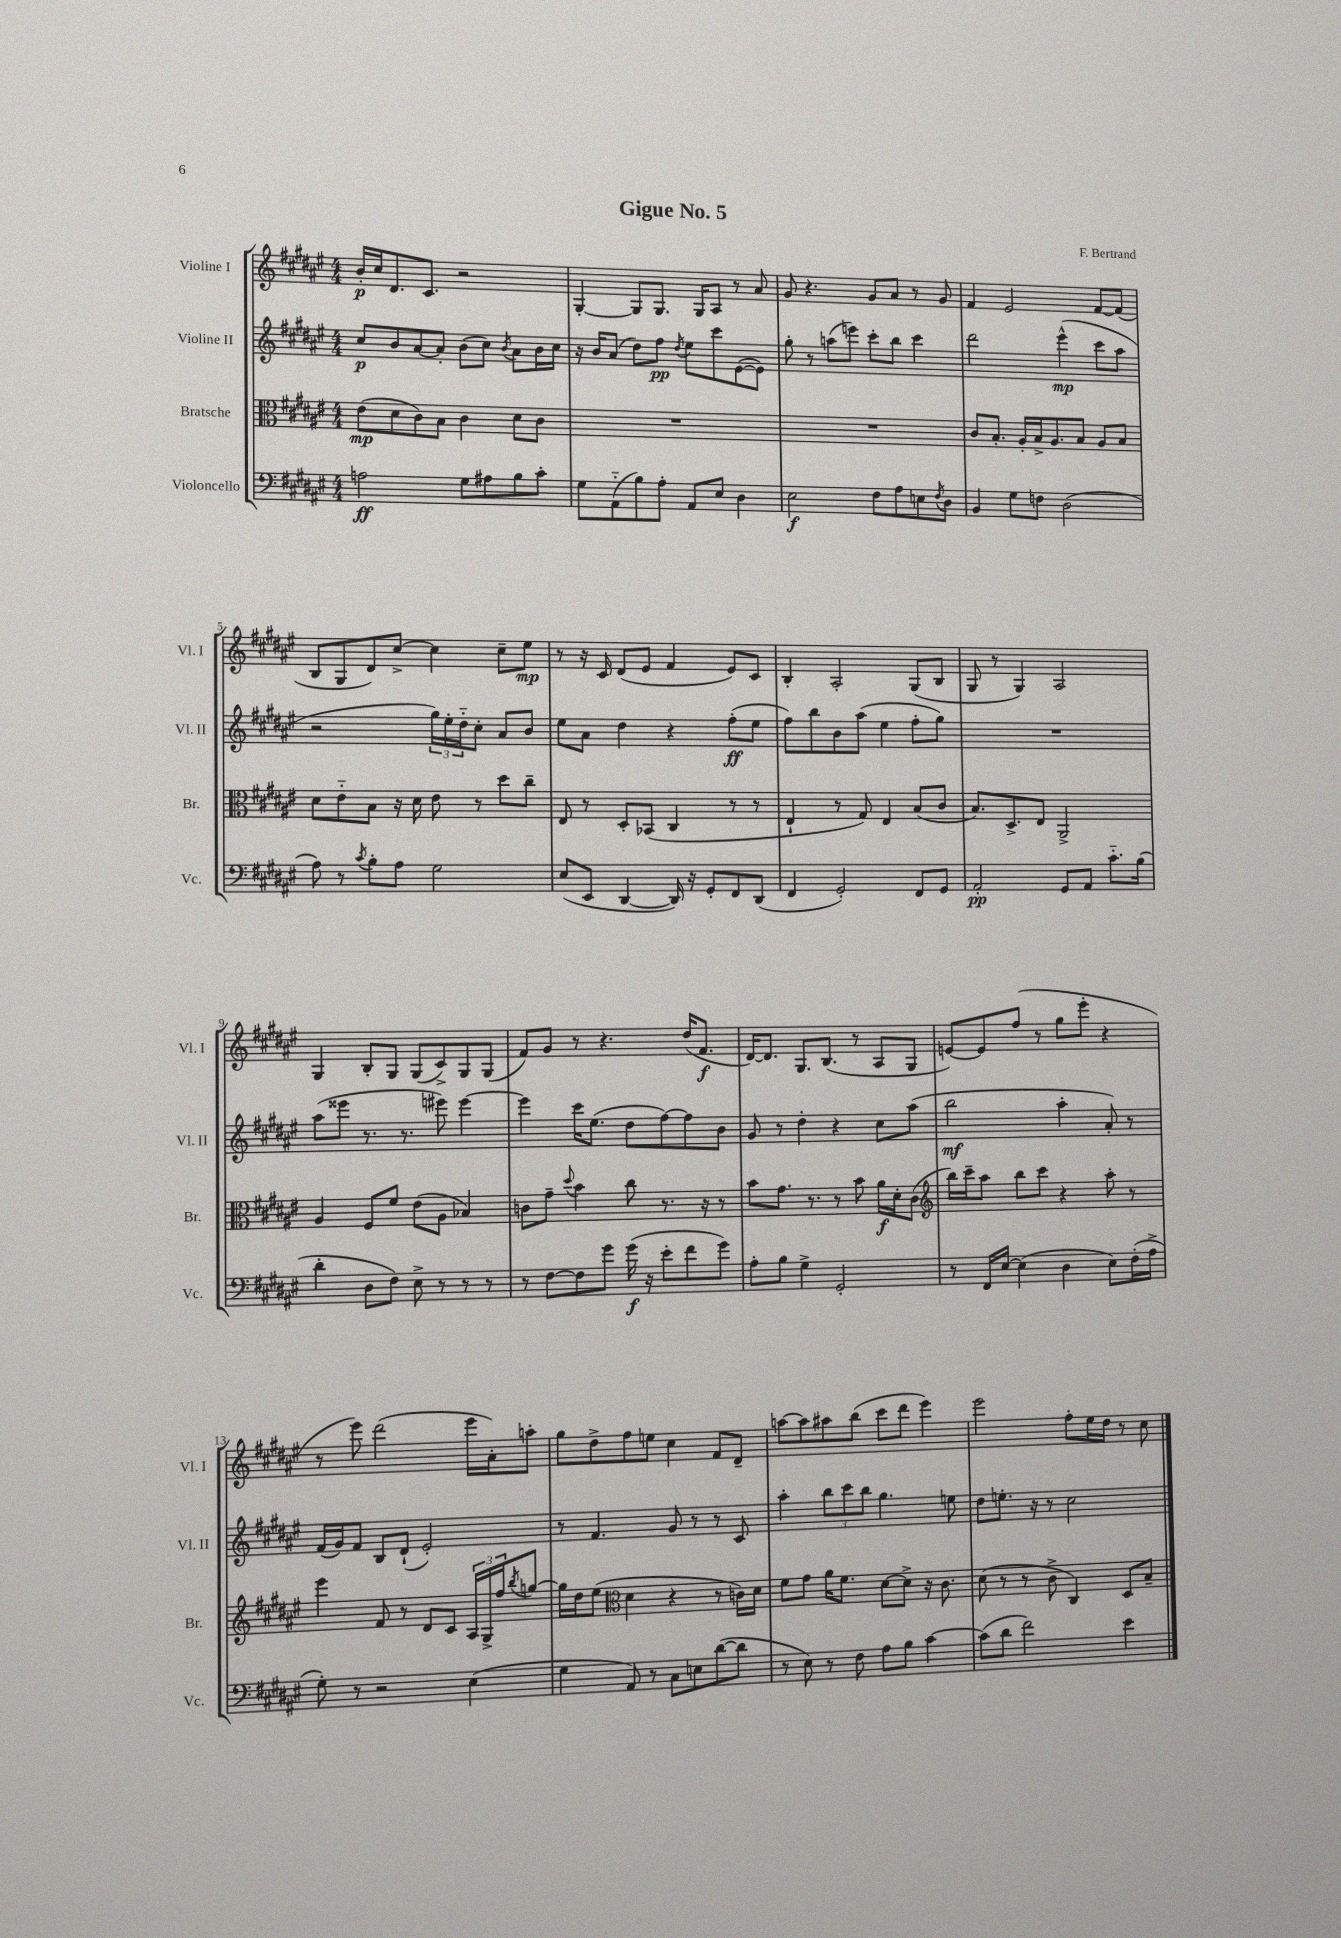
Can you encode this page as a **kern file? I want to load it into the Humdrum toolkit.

**kern	**dynam	**kern	**dynam	**kern	**dynam	**kern	**dynam
*part4	*part4	*part3	*part3	*part2	*part2	*part1	*part1
*staff4	*staff4	*staff3	*staff3	*staff2	*staff2	*staff1	*staff1
*I"Violoncello	*	*I"Bratsche	*	*I"Violine II	*	*I"Violine I	*
*I'Vc.	*	*I'Br.	*	*I'Vl. II	*	*I'Vl. I	*
*clefF4	*	*clefC3	*	*clefG2	*	*clefG2	*
*k[f#c#g#d#a#e#]	*	*k[f#c#g#d#a#e#]	*	*k[f#c#g#d#a#e#]	*	*k[f#c#g#d#a#e#]	*
*M4/4	*	*M4/4	*	*M4/4	*	*M4/4	*
=1	=1	=1	=1	=1	=1	=1	=1
2An\	ff	(8e#\L	mp	8cc#/L	p	16b'/LL	p
.	.	.	.	.	.	16cc#/J	.
.	.	8d#\	.	8b/	.	8.d#/	.
.	.	8c#\)	.	[8a#/	.	.	.
.	.	.	.	.	.	8.c#/J	.
.	.	8B\J	.	8a#'/J]	.	.	.
8G#\L	.	4c#\	.	(8b\L	.	2r	.
8A#X\	.	.	.	8cc#\J)	.	.	.
.	.	.	.	8qb/	.	.	.
8B\	.	8d#\L	.	8a#\L	.	.	.
8c#'\J	.	8c#\J	.	16b\L	.	.	.
.	.	.	.	16cc#\JJ	.	.	.
=2	=2	=2	=2	=2	=2	=2	=2
8G#\L	.	1r	.	16r	.	[4G#'/	.
.	.	.	.	16b/KL	.	.	.
(8AA#\	.	.	.	(8a#/J	.	.	.
8B\)	.	.	.	8dd#\L)	.	8G#/L]	.
8A#'\J	.	.	.	8ff#\J	pp	8.G#/J	.
.	.	.	.	8qdd#/	.	.	.
8AA#/L	.	.	.	8ee#\L	.	.	.
.	.	.	.	.	.	16G#/KL	.
8E#/J	.	.	.	8ccc#\	.	8A#/J	.
4D#\	.	.	.	([8e#\	.	8r	.
.	.	.	.	8e#\J])	.	8a#/	.
=3	=3	=3	=3	=3	=3	=3	=3
2E#\	f	1r	.	8gg#'\	.	8g#/	.
.	.	.	.	8r	.	4.r	.
.	.	.	.	(8aan\L	.	.	.
.	.	.	.	8eeen\J)	.	.	.
8F#\L	.	.	.	8ccc#'\L	.	8g#/L	.
8A#\	.	.	.	8bb\J	.	8a#/J	.
8En\	.	.	.	4ccc#\	.	8r	.
8qF#/	.	.	.	.	.	.	.
8D#\J	.	.	.	.	.	8g#/	.
=4	=4	=4	=4	=4	=4	=4	=4
4BB/	.	8c#/L	.	2ddd#\	.	4f#/	.
.	.	8.B'/J	.	.	.	.	.
8G#\L	.	.	.	.	.	2e#/	.
.	.	16A#'/LL	.	.	.	.	.
8Fn\J	.	16B^/J	.	.	.	.	.
.	.	8.A#/	.	.	.	.	.
(2D#\	.	.	.	(4eee#^^\	mp	.	.
.	.	8B/J	.	.	.	.	.
.	.	8A#/L	.	8ccc#\L	.	[8f#/L	.
.	.	8B/J	.	8aa#\J	.	(8f#/J]	.
!!LO:LB:g=z
=5	=5	=5	=5	=5	=5	=5	=5
8A#\)	.	8d#\L	.	2r	.	8B/L	.
8r	.	8e#\	.	.	.	8G#/	.
8qc#/	.	.	.	.	.	.	.
8B'\L	.	8B\J	.	.	.	8d#/)	.
8A#\J	.	16r	.	.	.	[8cc#^/J	.
.	.	16d#\	.	.	.	.	.
2G#\	.	8e#\	.	24gg#\LL)	.	4cc#\]	.
.	.	.	.	24ee#'\	.	.	.
.	.	.	.	24dd#\J	.	.	.
.	.	8r	.	8cc#'\J	.	.	.
.	.	8dd#\L	.	8a#/L	.	8cc#~\L	.
.	.	8cc#~\J	.	8b/J	.	8ee#\J	mp
=6	=6	=6	=6	=6	=6	=6	=6
(8E#/L	.	8E#/	.	8ee#\L	.	8r	.
8EE#/J	.	8r	.	8a#\J	.	16r	.
.	.	.	.	.	.	16c#/	.
[4DD#/	.	8D#'/L	.	4dd#\	.	(8d#/L	.
.	.	(8BB-X/J	.	.	.	8e#/J	.
16DD#/])	.	4C#/	.	4r	.	4f#/	.
16r	.	.	.	.	.	.	.
8GG#'/L	.	.	.	.	.	.	.
8FF#/	.	8r	.	(8ff#'\L	ff	8e#/L)	.
(8DD#/J	.	8r	.	8ee#\J	.	8c#/J	.
=7	=7	=7	=7	=7	=7	=7	=7
4FF#/	.	4E#`/	.	8ff#\L)	.	4B'/	.
.	.	.	.	8bb\	.	.	.
2GG#'/)	.	8r	.	8b\	.	2A#'/	.
.	.	8G#/)	.	(8aa#\J	.	.	.
.	.	4E#/	.	4ee#\	.	.	.
8FF#/L	.	(8B/L	.	8ff#'\L	.	(8G#/L	.
8GG#/J	.	8c#/J	.	8gg#\J)	.	8B/J	.
=8	=8	=8	=8	=8	=8	=8	=8
2AA#'/	pp	8.B/L)	.	1r	.	8G#/	.
.	.	.	.	.	.	8r	.
.	.	8.D#^/	.	.	.	.	.
.	.	.	.	.	.	4G#/)	.
.	.	8E#/J	.	.	.	.	.
8GG#/L	.	2AA#^/	.	.	.	2A#/	.
8AA#/J	.	.	.	.	.	.	.
8.c#\L	.	.	.	.	.	.	.
(16B\Jk	.	.	.	.	.	.	.
!!LO:LB:g=z
=9	=9	=9	=9	=9	=9	=9	=9
4d#'\	.	4A#/	.	(8aa#\L	.	4G#/	.
.	.	.	.	8eee##X\J	.	.	.
8D#\L	.	8F#/L	.	8.r	.	8B'/L	.
8F#\J)	.	8f#/J	.	.	.	8G#/J	.
.	.	.	.	8.r	.	.	.
8E#^\	.	(8e#\L	.	.	.	(8G#/L	.
8r	.	8A#\J	.	8eee#X\)	.	8c#^/)	.
8r	.	4B-X/)	.	[4eee#\	.	8G#/	.
8r	.	.	.	.	.	(8G#/J	.
=10	=10	=10	=10	=10	=10	=10	=10
8r	.	8cn\L	.	4eee#\]	.	8f#/L)	.
[8F#\L	.	8g#~\J	.	.	.	8g#/J	.
.	.	8qqdd#/	.	.	.	.	.
8F#\]	.	4b\	.	16ccc#\KL	.	8r	.
.	.	.	.	(8.ee#\J	.	.	.
8g#\J	.	.	.	.	.	4.r	.
(16g#\	f	8cc#\	.	8dd#\L	.	.	.
16r	.	.	.	.	.	.	.
8e#'\L	.	8.r	.	[8ff#\)	.	.	.
8f#\	.	.	.	8ff#\]	.	(16dd#/KL	.
.	.	16r	.	.	.	8.f#/J	f
8g#\J)	.	8r	.	8b\J	.	.	.
=11	=11	=11	=11	=11	=11	=11	=11
8A#'\L	.	8b\L	.	8g#/	.	[16d#/KL)	.
.	.	.	.	.	.	8.d#/J]	.
8B\J	.	8.g#\J	.	8r	.	.	.
4G#^\	.	.	.	4dd#'\	.	8.G#/L	.
.	.	8.r	.	.	.	.	.
.	.	.	.	.	.	(8.B/J	.
2GG#'/	.	8r	.	4r	.	.	.
.	.	8b\	.	.	.	8r	.
.	.	16a#\LL	f	8cc#\L	.	8A#/L	.
.	.	16d#'\J	.	.	.	.	.
.	.	(8c#\J	.	(8aa#\J	.	8G#/J	.
=12	=12	=12	=12	=12	=12	=12	=12
*	*	*clefG2	*	*	*	*	*
8r	.	16bb\LL)	.	2bb\	mf	[8en/L)	.
.	.	16ccc#~\J	.	.	.	.	.
16FF#/LL	.	8aa#\J	.	.	.	8e/]	.
[16E#/JJ	.	.	.	.	.	.	.
(4E#\]	.	8bb\L	.	.	.	(8ff#/J	.
.	.	8ccc#\J	.	.	.	8r	.
4D#\	.	4r	.	4aa#'\	.	8gg#\L	.
.	.	.	.	.	.	8eee#'\J	.
8E#\L)	.	8aa#'\	.	8a#'/)	.	4r	.
(16F#'\L	.	8r	.	8r	.	.	.
16A#^\JJ	.	.	.	.	.	.	.
!!LO:LB:g=z
=13	=13	=13	=13	=13	=13	=13	=13
8G#'\)	.	4eee#\	.	(16f#/LL	.	8r	.
.	.	.	.	16g#/J)	.	.	.
8r	.	.	.	8f#/J	.	8eee#\)	.
2r	.	8f#/	.	8B/L	.	(2ddd#\	.
.	.	8r	.	(8d#`/J	.	.	.
.	.	8d#/L	.	2e#'/)	.	.	.
.	.	8c#/J	.	.	.	.	.
(4E#\	.	24A#/LL	.	.	.	16eee#\LL	.
.	.	24G#^/	.	.	.	.	.
.	.	.	.	.	.	16a#'\J)	.
.	.	24ff#/J	.	.	.	.	.
.	.	8qbb/	.	.	.	.	.
.	.	[8ggn/J	.	.	.	8aan'\J	.
=14	=14	=14	=14	=14	=14	=14	=14
4G#\	.	16gg\LL]	.	8r	.	8gg#\L	.
.	.	16dd#\J	.	.	.	.	.
.	.	(8ee#\J	.	4.f#/	.	8dd#^\	.
*	*	*clefC3	*	*	*	*	*
8AA#/)	.	4d#\	.	.	.	8ff#\	.
8r	.	.	.	.	.	8een\J	.
8C#\L	.	4r	.	8g#/	.	4cc#\	.
8En\	.	.	.	8r	.	.	.
([8d#\	.	8r	.	8r	.	8f#/L	.
8d#\J]	.	16cn\LL)	.	8c#/	.	8d#~/J	.
.	.	16d#\JJ	.	.	.	.	.
=15	=15	=15	=15	=15	=15	=15	=15
8r	.	8f#\L	.	4aa#'\	.	[8aan\L	.
8E#\)	.	8g#\J	.	.	.	8aa\]	.
8r	.	16a#\KL	.	12bb\L	.	8aa#X\	.
.	.	8.f#\J	.	.	.	.	.
.	.	.	.	12ccc#\	.	.	.
8F#\	.	.	.	.	.	(8bb\J	.
.	.	.	.	12bb\J	.	.	.
8A#\L	.	[8d#\L	.	4.gg#\	.	8ccc#\L	.
8B\J	.	8d#^\J]	.	.	.	8ddd#\J	.
[4c#\	.	16r	.	.	.	4eee#\)	.
.	.	8.c#\	.	.	.	.	.
.	.	.	.	8een\	.	.	.
=16	=16	=16	=16	=16	=16	=16	=16
(8c#\L]	.	(8d#\	.	8dd#\L	.	2eee#\	.
8d#\J	.	8r	.	8.een'\J	.	.	.
2f#\)	.	8r	.	.	.	.	.
.	.	.	.	16r	.	.	.
.	.	8c#^\	.	8r	.	.	.
.	.	4C#/)	.	2cc#\	.	8ff#'\L	.
.	.	.	.	.	.	16ee#\L	.
.	.	.	.	.	.	16dd#\JJ	.
4e#\	.	8D#/L	.	.	.	8r	.
.	.	8B~/J	.	.	.	8cc#\	.
==	==	==	==	==	==	==	==
*-	*-	*-	*-	*-	*-	*-	*-
